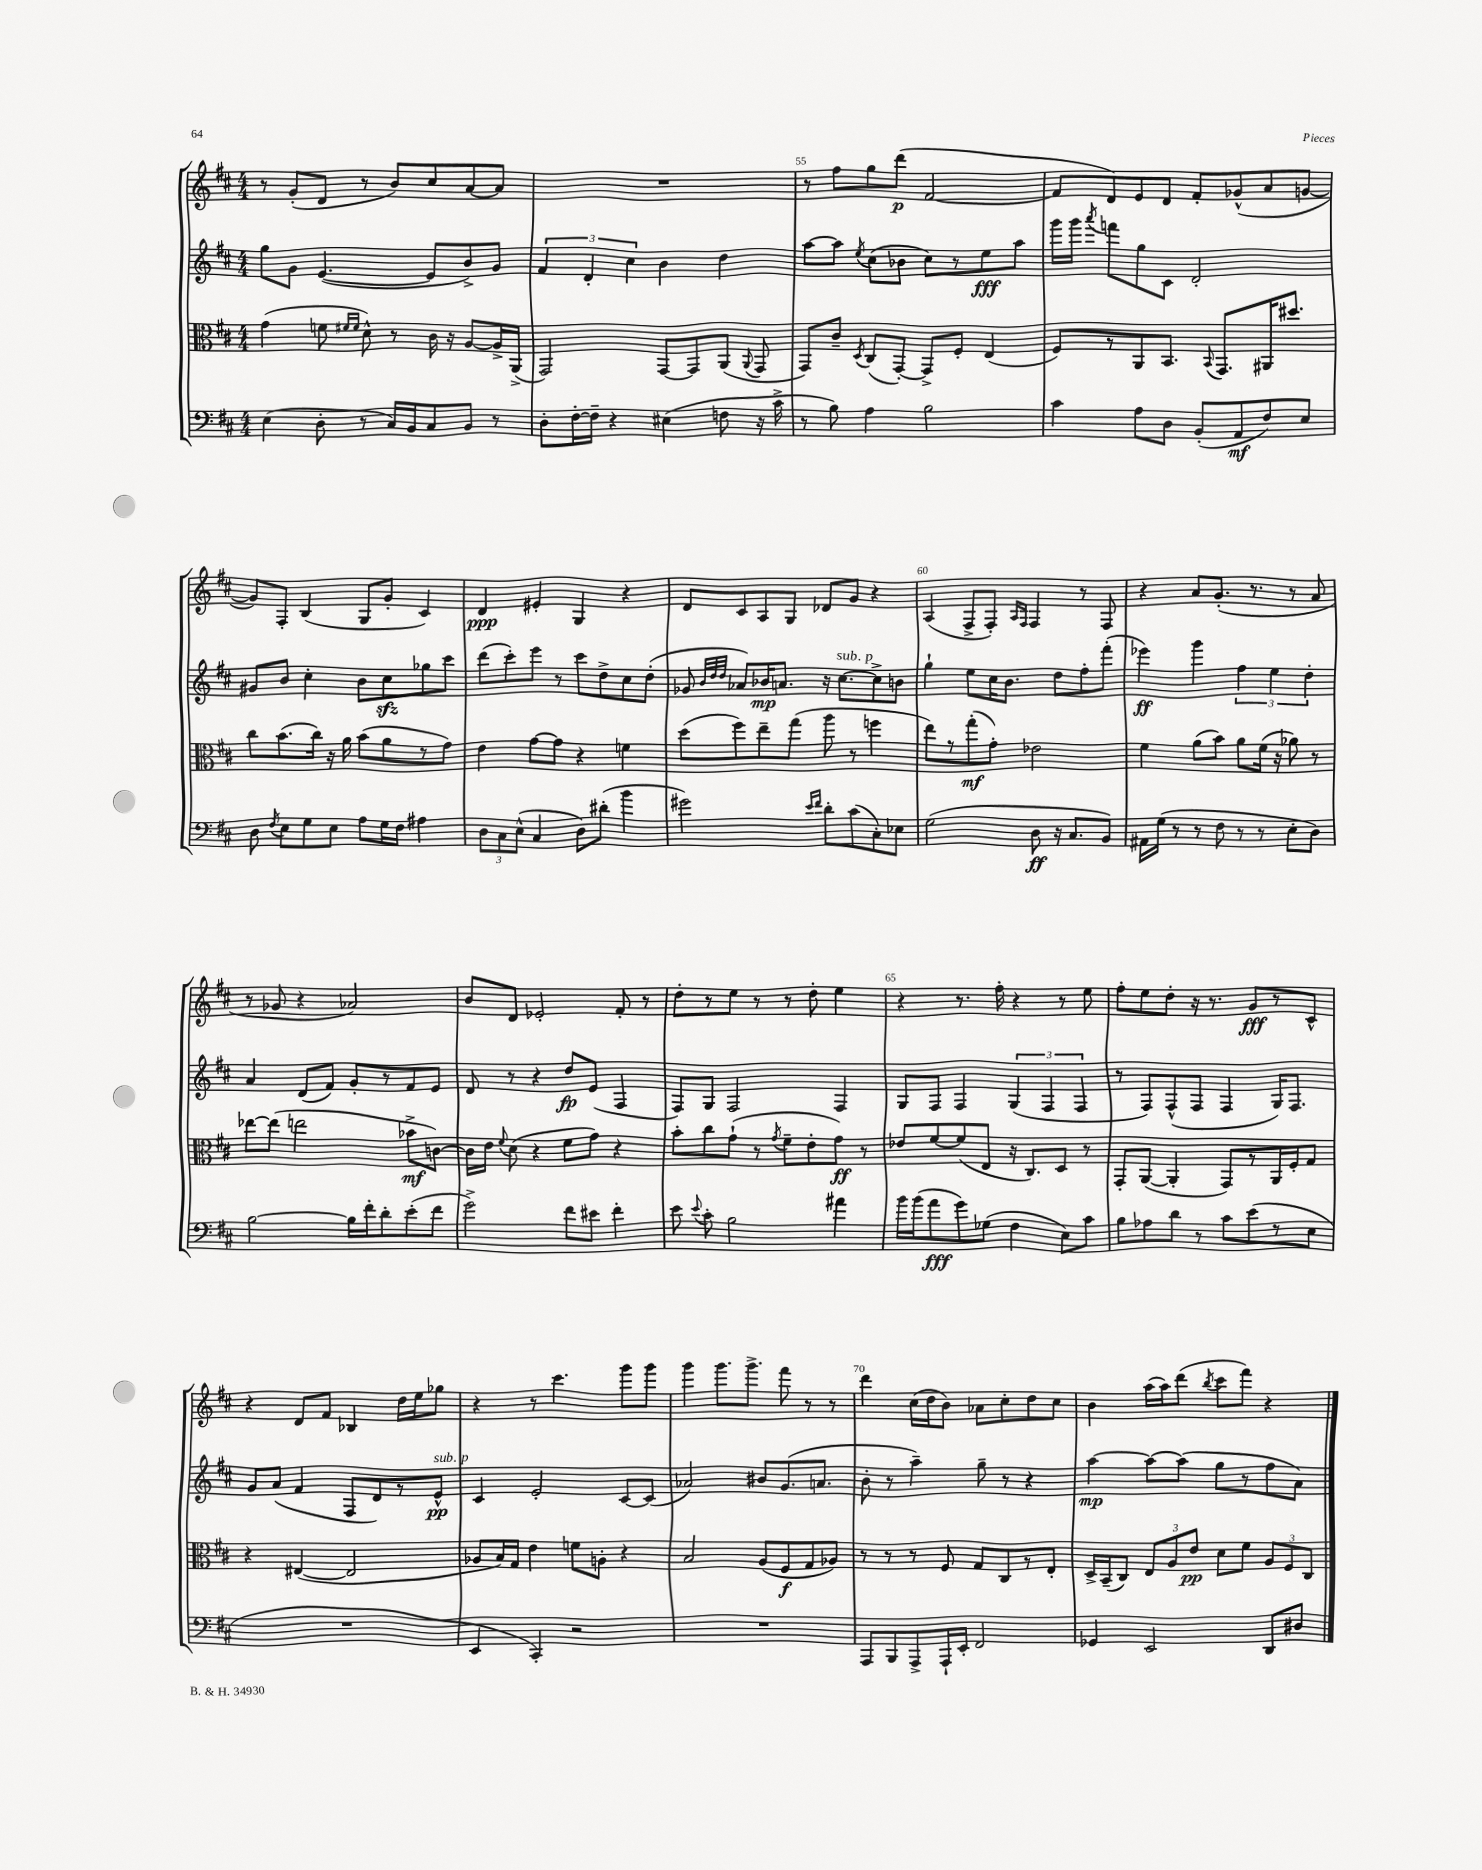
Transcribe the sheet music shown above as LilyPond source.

<<
\new StaffGroup <<
\new Staff = "s0" {
    \clef treble \key d \major \numericTimeSignature \time 4/4
    \autoBeamOff r8 g'8[-.( d'8] r8 b'8[) cis''8 a'8~ a'8] |
    R1 |
    r8 fis''8[ g''8 d'''8]\p( fis'2~ |
    fis'8[ d'8) e'8 d'8] fis'8[-. ges'8-^( a'8 g'8]~ |
    g'8[) fis8]-. b4( g8[ g'8]-. cis'4) |
    d'4\ppp eis'4-. g4 r4 |
    d'8[ cis'8 a8 g8] des'8[ g'8] r4 |
    a4( fis8[-> fis8]-.) \grace { a16[ fis16] } fis4 r8 fis8 |
    r4 a'8[ g'8.]-.( r8. r8 a'8 |
    r8 ges'8 r4 aes'2) |
    b'8[ d'8] ees'2-. fis'8-. r8 |
    d''8[-. r8 e''8] r8 r8 d''8-. e''4 |
    r4 r8. fis''16-. r4 r8 e''8 |
    fis''8[-. e''8 d''8]-. r16 r8. g'8[\fff r8 cis'8]-^ |
    r4 d'8[ fis'8] bes4 d''16[ e''16 ges''8] |
    r4 r8 cis'''4. g'''8[ g'''8] |
    g'''4 g'''8.[ g'''8.]-> fis'''8 r8 r8 |
    d'''4 cis''16[( d''16 b'8]) aes'8[ cis''8-. d''8 cis''8] |
    b'4 a''16[( a''16) d'''8]( \acciaccatura { b''8 } cis'''8[ fis'''8]) r4 \bar "|." |
}
\new Staff = "s1" {
    \clef treble \key d \major \numericTimeSignature \time 4/4
    \autoBeamOff g''8[ g'8] e'4.~( e'8[ b'8->) g'8] |
    \tuplet 3/2 { fis'4 d'4-. cis''4 } b'4 d''4 |
    a''8[~ a''8] \acciaccatura { e''8 } cis''8[( bes'8] cis''8[) r8 e''8\fff a''8] |
    g'''16[ g'''16] \acciaccatura { a'''8 } f'''8[ g''8 cis'8] d'2-. |
    gis'8[ b'8] cis''4-. b'8[ cis''8\sfz ges''8 cis'''8] |
    d'''8[( cis'''8-.) e'''8] r8 cis'''8[ d''8-> cis''8 d''8]-.( |
    ges'8 \grace { b'32[ d''32 d''32] } aes'8[) bes'16\mp a'8.] r16 cis''8.[~^\markup { \italic "sub. p" } cis''8-> b'8] |
    g''4-! e''8[ cis''16 b'8.] d''8[ fis''8-. fis'''8]-.( |
    ees'''4\ff) g'''4 \tuplet 3/2 { fis''4 e''4 d''4-. } |
    a'4 d'8[( fis'8]) g'8[-. r8 fis'8 e'8] |
    d'8 r8 r4 d''8[\fp e'8]( fis4 |
    fis8[) g8] fis2 fis4 |
    g8[ fis8] fis4 \tuplet 3/2 { g4( fis4 fis4 } |
    r8 fis8[) fis8-^( fis8] fis4 g16[) fis8.] |
    g'8[ a'8]( fis'4 fis8[ d'8) r8 e'8]-^\pp^\markup { \italic "sub. p" } |
    cis'4 e'2-. cis'8[~ cis'8]( |
    aes'2) bis'8[ g'8.( a'8.] |
    b'8-. r8 a''4--) g''8-- r8 r4 |
    a''4~\mp a''8[~ a''8]( g''8[ r8 fis''8 a'8]) \bar "|." |
}
\new Staff = "s2" {
    \clef alto \key d \major \numericTimeSignature \time 4/4
    \autoBeamOff g'4( f'8 \grace { fis'16[ fis'16] } d'8-^) r8 cis'16 r16 a8[~ a16-> a,16]->( |
    g,2) g,8[~ g,8 a,8]( \appoggiatura { a,8 } g,8 |
    g,8[) cis'8]-- \acciaccatura { d8 } cis8[( g,8]~-.) g,8[-> fis8]-. e4( |
    fis8[) r8 a,8 b,8.] \appoggiatura { b,8 } g,8.[ ais,16 dis''8.] |
    cis''8[ b'8.( cis''16]) r16 a'16 b'8[( a'8 r8 g'8]) |
    e'4 g'8[~ g'8] r4 f'4 |
    d''8[( fis''8) e''8-- g''8]( a''8 r8 f''4 |
    e''8[) r8 g''8-.\mf( g'8]-.) ees'2 |
    fis'4 a'8[( b'8]) a'8[ fis'16]( r16 aes'8) r8 |
    ees''8[~ ees''8]( e''2 bes'8[->\mf c'8]~) |
    c'16[ e'16] \appoggiatura { fis'8 } d'8( r4 fis'8[ g'8]) r4 |
    b'8[-. cis''8 g'8]-!( r8 \acciaccatura { g'8 } fis'8[-- e'8-. g'8]\ff) r8 |
    ees'8[ fis'8~ fis'8( e8] r16 cis8.[) d8] r8 |
    g,8[-. a,8]~( a,4-. g,8[) r8 a,16 fis16-. g8] |
    r4 eis4~( eis2 |
    aes8[ b16) g16] e'4 f'8[ a8]-. r4 |
    b2 a8[( fis8\f g8 aes8]) |
    r8 r8 r8 fis8 g8[ cis8 r8 e8]-. |
    d16[-> b,16--( cis8]) \tuplet 3/2 { e8[ a8 e'8]\pp } d'8[ fis'8] \tuplet 3/2 { a8[ fis8 cis8] } \bar "|." |
}
\new Staff = "s3" {
    \clef bass \key d \major \numericTimeSignature \time 4/4
    \autoBeamOff e4( d8-. r8 cis16[) b,16 cis8 b,8] r8 |
    d8[-. fis16~-. fis16]-- r4 eis4( f8 r16 cis'16-> |
    r8 b8) a4 b2 |
    cis'4 a8[ d8] b,8[-.( a,8\mf fis8) e8] |
    d8 \acciaccatura { fis8 } e8[ g8 e8] a8[ g16 fis16] ais4 |
    \tuplet 3/2 { d8[ cis8 e8]-^( } cis4 d8[) dis'8]-.( b'4 |
    gis'2) \grace { e'16[ fis'16] } d'8[-. cis'8( cis8-.) ees8] |
    g2( d8\ff r16 cis8.[ b,8]) |
    ais,16[ g16]( r8 r8 fis8 r8 r8 e8[-. d8]) |
    b2~ b16[ fis'16-. d'8-. e'8-.( fis'8] |
    g'2->) fis'8[ eis'8] fis'4-. |
    e'8 \appoggiatura { e'8 } cis'8-. b2 ais'4 |
    b'16[ b'16( a'8\fff g'8) ges8]( fis4 e8[) cis'8] |
    b8[ aes8 d'8] r8 cis'8[ e'8( r8 e8] |
    R1 |
    e,4 cis,4-.) r2 |
    R1 |
    a,,8[ b,,8 a,,8-> a,,16-! e,16]-. fis,2 |
    ges,4 e,2 d,8[ dis8] \bar "|." |
}
>>
>>
\layout { \context { \Score currentBarNumber = #53 \override BarNumber.break-visibility = ##(#f #t #t) barNumberVisibility = #(every-nth-bar-number-visible 5) } }
